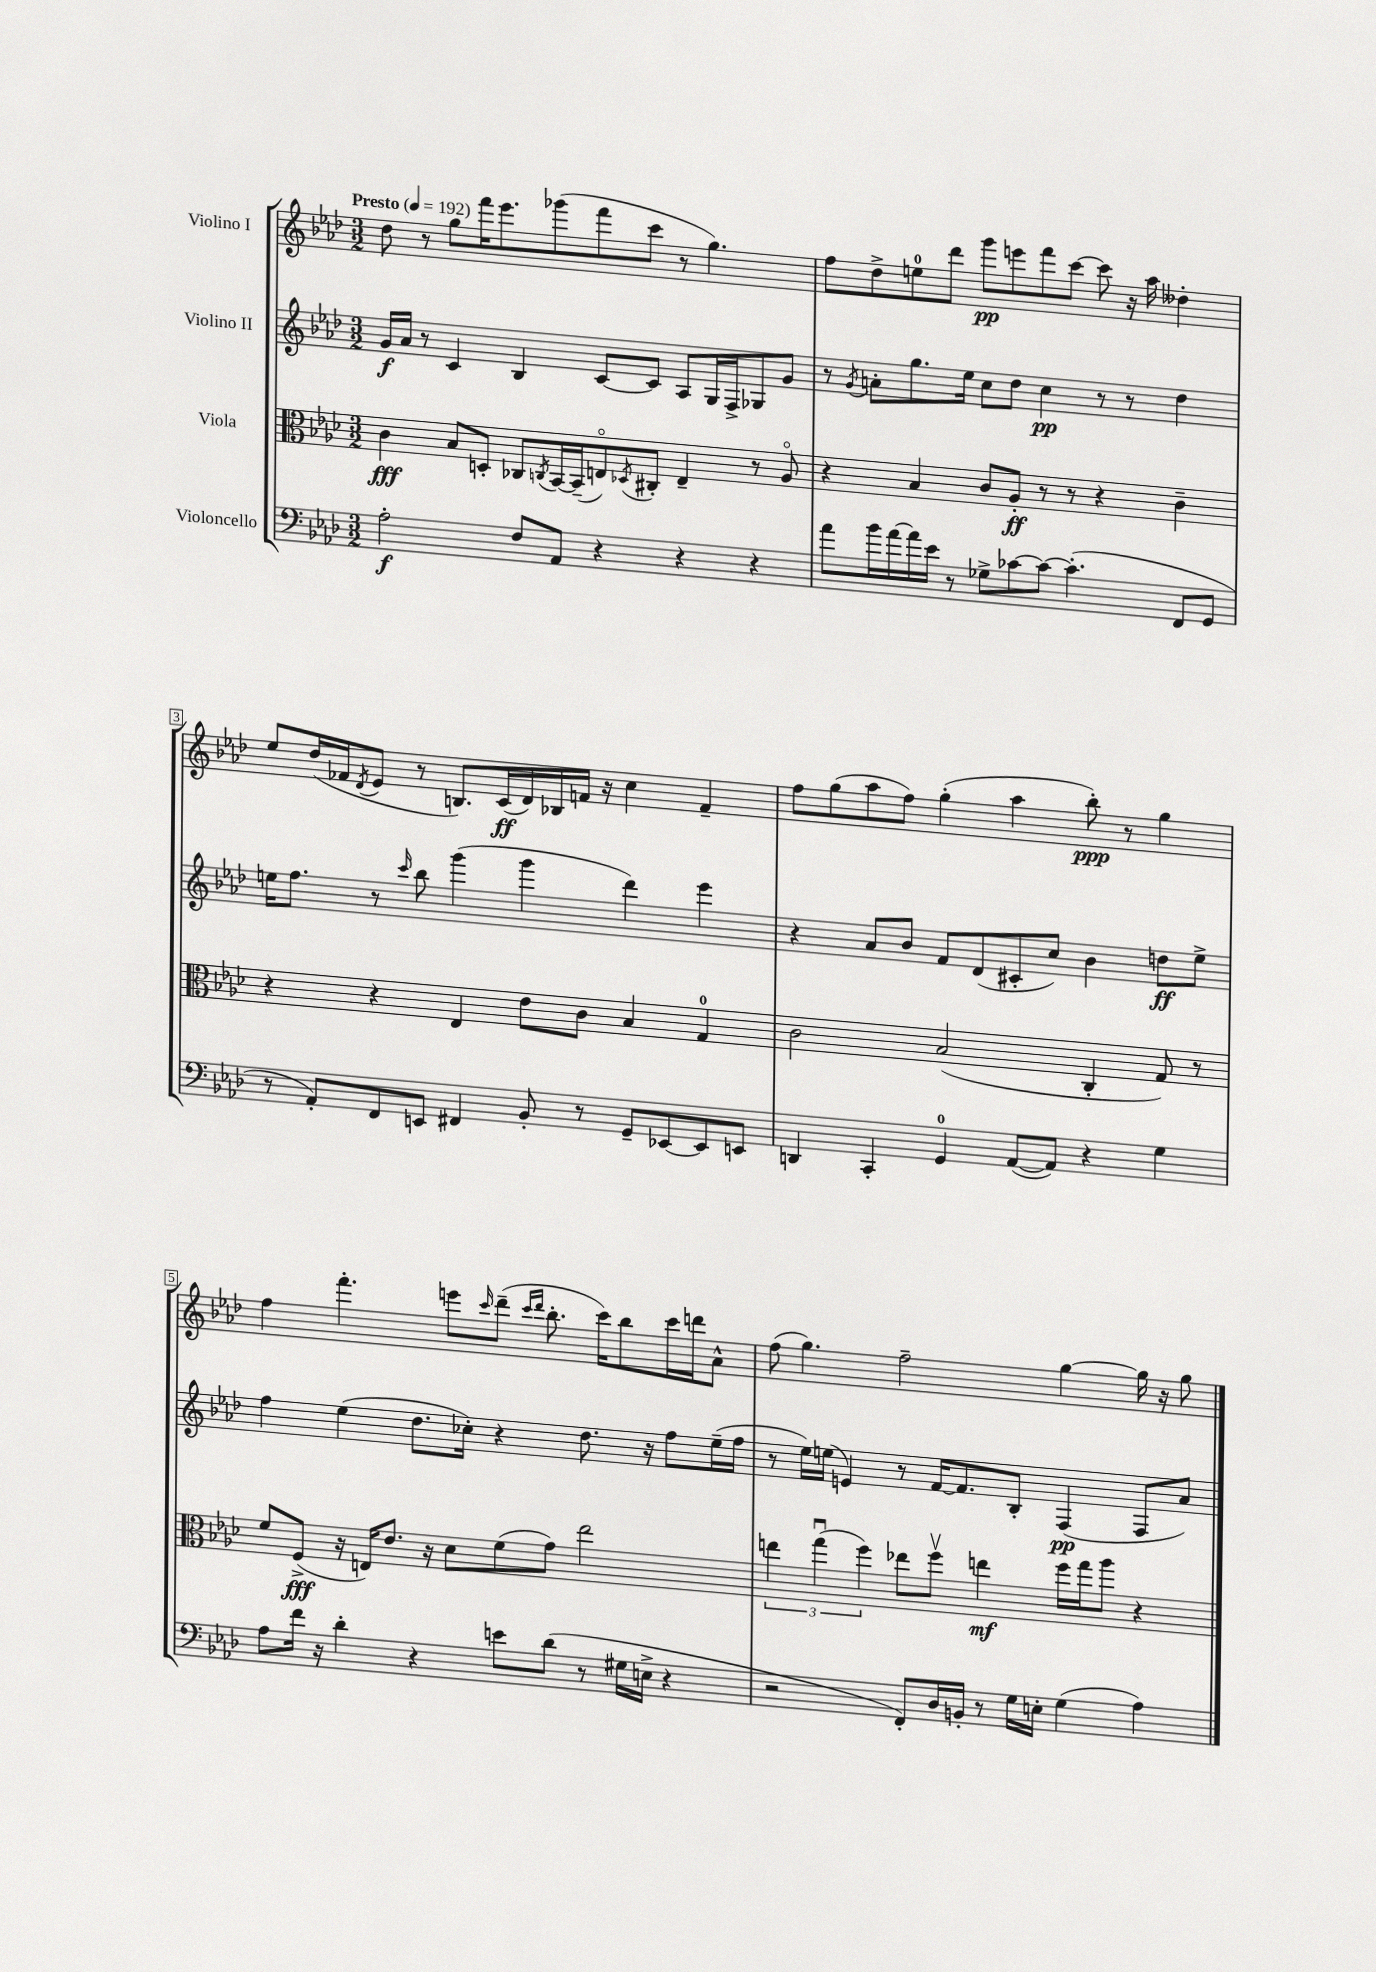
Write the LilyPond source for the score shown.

<<
\new StaffGroup <<
\new Staff = "s0" \with { instrumentName = "Violino I" } {
    \clef treble \key aes \major \numericTimeSignature \time 3/2 \tempo "Presto" 4 = 192
    des''8 r8 g''8 f'''16 ees'''8. ges'''8( f'''8 c'''8 r8 g''4.) |
    f''8 des''8-> e''8-0 des'''8 g'''8\pp e'''8 f'''8 c'''8~ c'''8 r16 aes''16 deses''4-. |
    ees''8 des''16( fes'16 \acciaccatura { des'8 } ees'8 r8 b8.) c'16\ff( des'16) bes16 f'16 r16 c''4 f'4-- |
    f''8 g''8( aes''8 f''8) g''4-.( aes''4 bes''8-.\ppp) r8 g''4 |
    f''4 f'''4.-. e'''8 \grace { c'''16 } des'''8--( \grace { c'''16 des'''16 } bes''8.-. c'''16) bes''8 c'''16 d'''16 aes'8-^ |
    f''8( g''4.) f''2-- g''4~ g''16 r16 g''8 \bar "|." |
}
\new Staff = "s1" \with { instrumentName = "Violino II" } {
    \clef treble \key aes \major \numericTimeSignature \time 3/2
    g'16\f aes'16 r8 c'4 bes4 c'8~ c'8 aes8 g16 f16-> ges8 g'8 |
    r8 \acciaccatura { g'8 } a'8-. g''8. ees''16 c''8 des''8 c''4\pp r8 r8 des''4 |
    e''16 f''8. r8 \grace { c'''16 } bes''8 g'''4( g'''4 des'''4) ees'''4 |
    r4 aes'8 bes'8 f'8 des'8( cis'8-. c''8) bes'4 d''8\ff ees''8-> |
    f''4 ees''4( des''8. ces''16-.) r4 des''8. r16 f''8 ees''16--( f''16 |
    r8 ees''16) e''16( e'4) r8 f'16~ f'8. bes8-. f4\pp( f8 aes'8) \bar "|." |
}
\new Staff = "s2" \with { instrumentName = "Viola" } {
    \clef alto \key aes \major \numericTimeSignature \time 3/2
    c'4\fff bes8 d8-. ces8 \acciaccatura { c8 } bes,16~ bes,16--( e8\flageolet) \acciaccatura { des8 } cis8-. e4-- r8 aes8\flageolet |
    r4 bes4 c'8 aes8-.\ff r8 r8 r4 c'4-- |
    r4 r4 ees4 ees'8 c'8 bes4 g4-0 |
    c'2 bes2( c4-. g8) r8 |
    f'8 f8->\fff( r16 e16) ees'8. r16 des'8 f'8( g'8) ees''2 |
    \tuplet 3/2 { e''4 g''4\downbow( f''4) } ees''8 f''8\upbow e''4\mf f''16 g''16 aes''8 r4 \bar "|." |
}
\new Staff = "s3" \with { instrumentName = "Violoncello" } {
    \clef bass \key aes \major \numericTimeSignature \time 3/2
    aes2-.\f f8 aes,8 r4 r4 r4 |
    aes'8 bes'16 aes'16~ aes'16 ees'16 r8 ges8-> ces'8~ ces'8~ ces'4.-.( f,8 g,8 |
    r8 aes,8-.) f,8 e,8 fis,4 bes,8-. r8 g,8-- ees,8~ ees,8 e,8 |
    d,4 c,4-. g,4-0 aes,8~( aes,8) r4 g4 |
    aes8 f'16 r16 des'4-. r4 e'8 des'8( r8 gis16 e16-> r4 |
    r2 f,8-.) des16 b,16-. r8 g16 e16-. g4( aes4) \bar "|." |
}
>>
>>
\layout { \context { \Score \override BarNumber.stencil = #(make-stencil-boxer 0.1 0.3 ly:text-interface::print) } }
